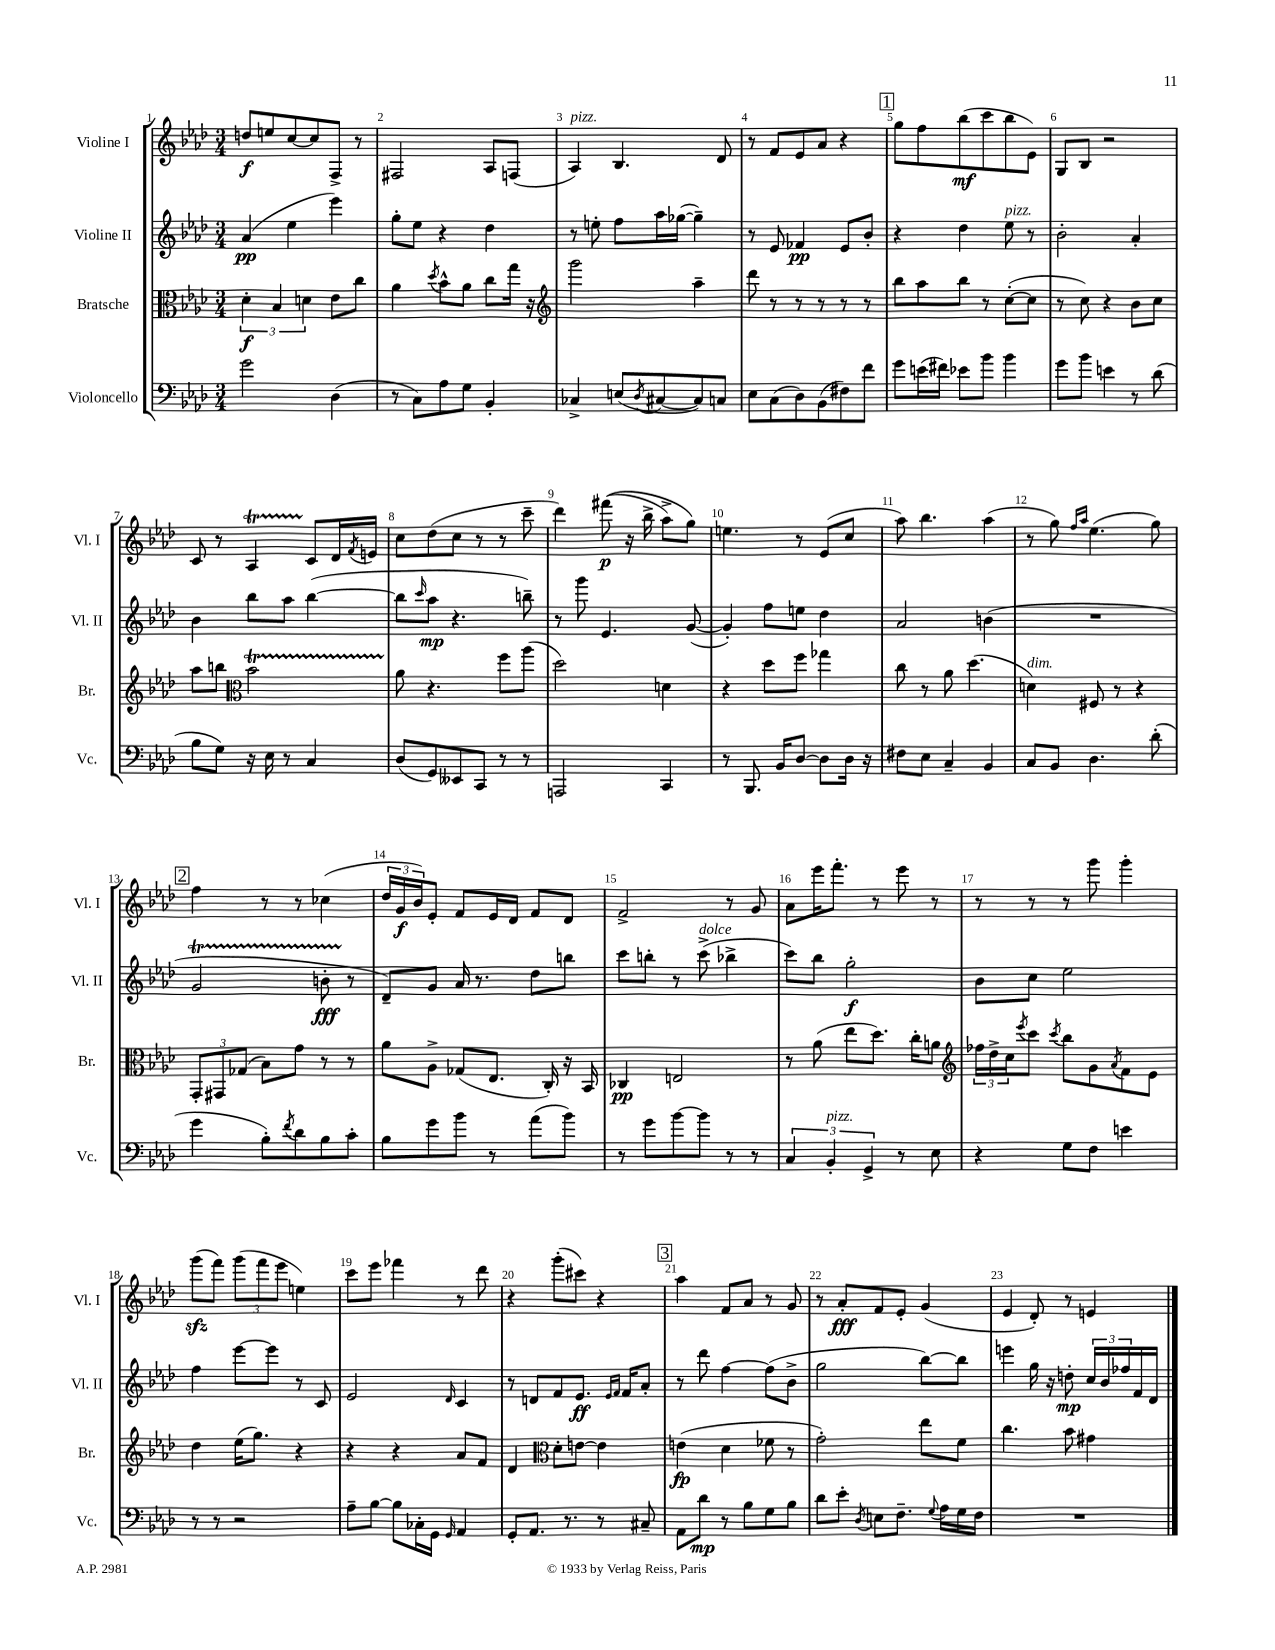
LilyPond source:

<<
\new StaffGroup <<
\new Staff = "s0" \with { instrumentName = "Violine I" shortInstrumentName = "Vl. I" } {
    \clef treble \key aes \major \numericTimeSignature \time 3/4
    d''8\f e''8 c''8~ c''8 f8-> r8 |
    fis2 aes8 f8( |
    aes4^\markup { \italic "pizz." }) bes4. des'8 |
    r8 f'8 ees'8 aes'8 r4 |
    \mark \markup { \box "1" } g''8 f''8 bes''8\mf( c'''8 bes''8 ees'8) |
    g8 bes8 r2 |
    c'8 r8 aes4\startTrillSpan c'8\stopTrillSpan des'16 \acciaccatura { f'8 } e'16 |
    c''8 des''8( c''8 r8 r8 c'''8-- |
    des'''4) fis'''8\p(\( r16 bes''16-> aes''8->) g''8\) |
    e''4. r8 ees'8( c''8 |
    aes''8) bes''4. aes''4( |
    r8 g''8) \grace { f''16 aes''16 } ees''4.( g''8) |
    \mark \markup { \box "2" } f''4 r8 r8 ces''4( |
    \tuplet 3/2 { des''16 g'16\f bes'16) } ees'8-. f'8 ees'16 des'16 f'8 des'8 |
    f'2-> r8 g'8 |
    aes'8 ees'''16 f'''8.-. r8 ees'''8 r8 |
    r8 r8 r8 g'''8 g'''4-. |
    g'''8\sfz( f'''8) \tuplet 3/2 { g'''8( f'''8 ees'''8 } e''4) |
    c'''8 ees'''8 fes'''4 r8 des'''8 |
    r4 g'''8-.( cis'''8) r4 |
    \mark \markup { \box "3" } aes''4 f'8 aes'8 r8 g'8 |
    r8 aes'8-.\fff f'8 ees'8-. g'4( |
    ees'4 des'8-.) r8 e'4 \bar "|." |
}
\new Staff = "s1" \with { instrumentName = "Violine II" shortInstrumentName = "Vl. II" } {
    \clef treble \key aes \major \numericTimeSignature \time 3/4
    aes'4\pp( ees''4 ees'''4) |
    g''8-. ees''8 r4 des''4 |
    r8 e''8-. f''8 aes''16 ges''16~( ges''4--) |
    r8 ees'8 fes'4\pp ees'8 bes'8-. |
    \mark \markup { \box "1" } r4 des''4 ees''8^\markup { \italic "pizz." } r8 |
    bes'2-. aes'4-. |
    bes'4 bes''8 aes''8 bes''4~( |
    bes''8 \grace { c'''16 } aes''8\mp r4. b''8--) |
    r8 g'''8 ees'4. g'8~( |
    g'4-.) f''8 e''8 des''4 |
    aes'2 b'4( |
    R2. |
    \mark \markup { \box "2" } g'2\startTrillSpan b'8-.\fff r8\stopTrillSpan |
    des'8--) g'8 aes'16 r8. des''8 b''8 |
    c'''8 b''8-. r8 c'''8->^\markup { \italic "dolce" }( bes''4-> |
    c'''8) bes''8 g''2-.\f |
    bes'8 c''8 ees''2 |
    f''4 ees'''8~ ees'''8 r8 c'8 |
    ees'2 \grace { des'16 } c'4 |
    r8 d'8 f'8 ees'8.\ff \grace { ees'16 f'16 } f'16 aes'8-. |
    \mark \markup { \box "3" } r8 des'''8 f''4~ f''8( bes'8-> |
    g''2 bes''8~) bes''8 |
    e'''4 g''16 r16 d''8-.\mp \tuplet 3/2 { c''16 bes'16 fes''16 } f'16 des'16 \bar "|." |
}
\new Staff = "s2" \with { instrumentName = "Bratsche" shortInstrumentName = "Br." } {
    \clef alto \key aes \major \numericTimeSignature \time 3/4
    \tuplet 3/2 { des'4-.\f bes4 d'4 } ees'8 c''8 |
    aes'4 \acciaccatura { des''8 } bes'8-^ aes'8 c''8 g''16 r16 |
    \clef treble g'''2 aes''4-- |
    des'''8 r8 r8 r8 r8 r8 |
    \mark \markup { \box "1" } bes''8 aes''8 bes''8 r8 c''8~-.( c''8 |
    r8 c''8) r4 bes'8 c''8 |
    aes''8 b''8 \clef alto bes'2\startTrillSpan |
    aes'8\stopTrillSpan r4. f''8 aes''8( |
    des''2) d'4 |
    r4 des''8 f''8 ges''4 |
    c''8 r8 aes'8 des''4.( |
    d'4^\markup { \italic "dim." }) fis8 r8 r4 |
    \mark \markup { \box "2" } \tuplet 3/2 { g,8-. gis,8 ges8( } bes8) g'8 r8 r8 |
    aes'8 aes8-> ges8( ees8. c16-.) r16 bes,16 |
    ces4\pp e2 |
    r8 aes'8( ees''8 des''8.) c''16-. a'8 |
    \clef treble \tuplet 3/2 { fes''16 des''16-> c''16 } \acciaccatura { ees'''8 } c'''8 \acciaccatura { c'''8 } bes''8 g'8 \acciaccatura { aes'8 } f'8 ees'8 |
    des''4 ees''16( g''8.) r4 |
    r4 r4 aes'8 f'8 |
    des'4 \clef alto des'8-. e'8~ e'4 |
    \mark \markup { \box "3" } e'4\fp( des'4 fes'8 r8 |
    g'2-.) ees''8 f'8 |
    c''4. bes'8 gis'4 \bar "|." |
}
\new Staff = "s3" \with { instrumentName = "Violoncello" shortInstrumentName = "Vc." } {
    \clef bass \key aes \major \numericTimeSignature \time 3/4
    g'2 des4( |
    r8 c8) aes8 g8 bes,4-. |
    ces4-> e8( \acciaccatura { des8 } cis8~ cis8) c8 |
    ees8 c8( des8) bes,8( fis8) f'8 |
    \mark \markup { \box "1" } g'8 e'16( fis'16) ees'8 bes'8 bes'4 |
    g'8 bes'8 e'4 r8 des'8( |
    bes8 g8) r16 ees16 r8 c4 |
    des8( g,8) eeses,8 c,8 r8 r8 |
    a,,2 c,4 |
    r8 bes,,8. bes,16 des8~ des8 des16 r16 |
    fis8 ees8 c4-- bes,4 |
    c8 bes,8 des4. des'8-.( |
    \mark \markup { \box "2" } g'4 bes8-.) \acciaccatura { f'8 } des'8 bes8 c'8-. |
    bes8 g'8 bes'8 r8 aes'8( bes'8) |
    r8 g'8 bes'8~ bes'8 r8 r8 |
    \tuplet 3/2 { c4 bes,4-.^\markup { \italic "pizz." } g,4-> } r8 ees8 |
    r4 g8 f8 e'4 |
    r8 r8 r2 |
    aes8-- bes8~ bes8 ces16-. g,16 \grace { g,16 } aes,4 |
    g,8-. aes,8. r8. r8 cis8-- |
    \mark \markup { \box "3" } aes,8 des'8\mp r8 bes8 g8 bes8 |
    des'8 ees'8-. \acciaccatura { des8 } e8 f8.-- \appoggiatura { g8 } aes16 g16 f16 |
    R2. \bar "|." |
}
>>
>>
\layout { \context { \Score \override BarNumber.break-visibility = ##(#f #t #t) barNumberVisibility = #all-bar-numbers-visible } }
